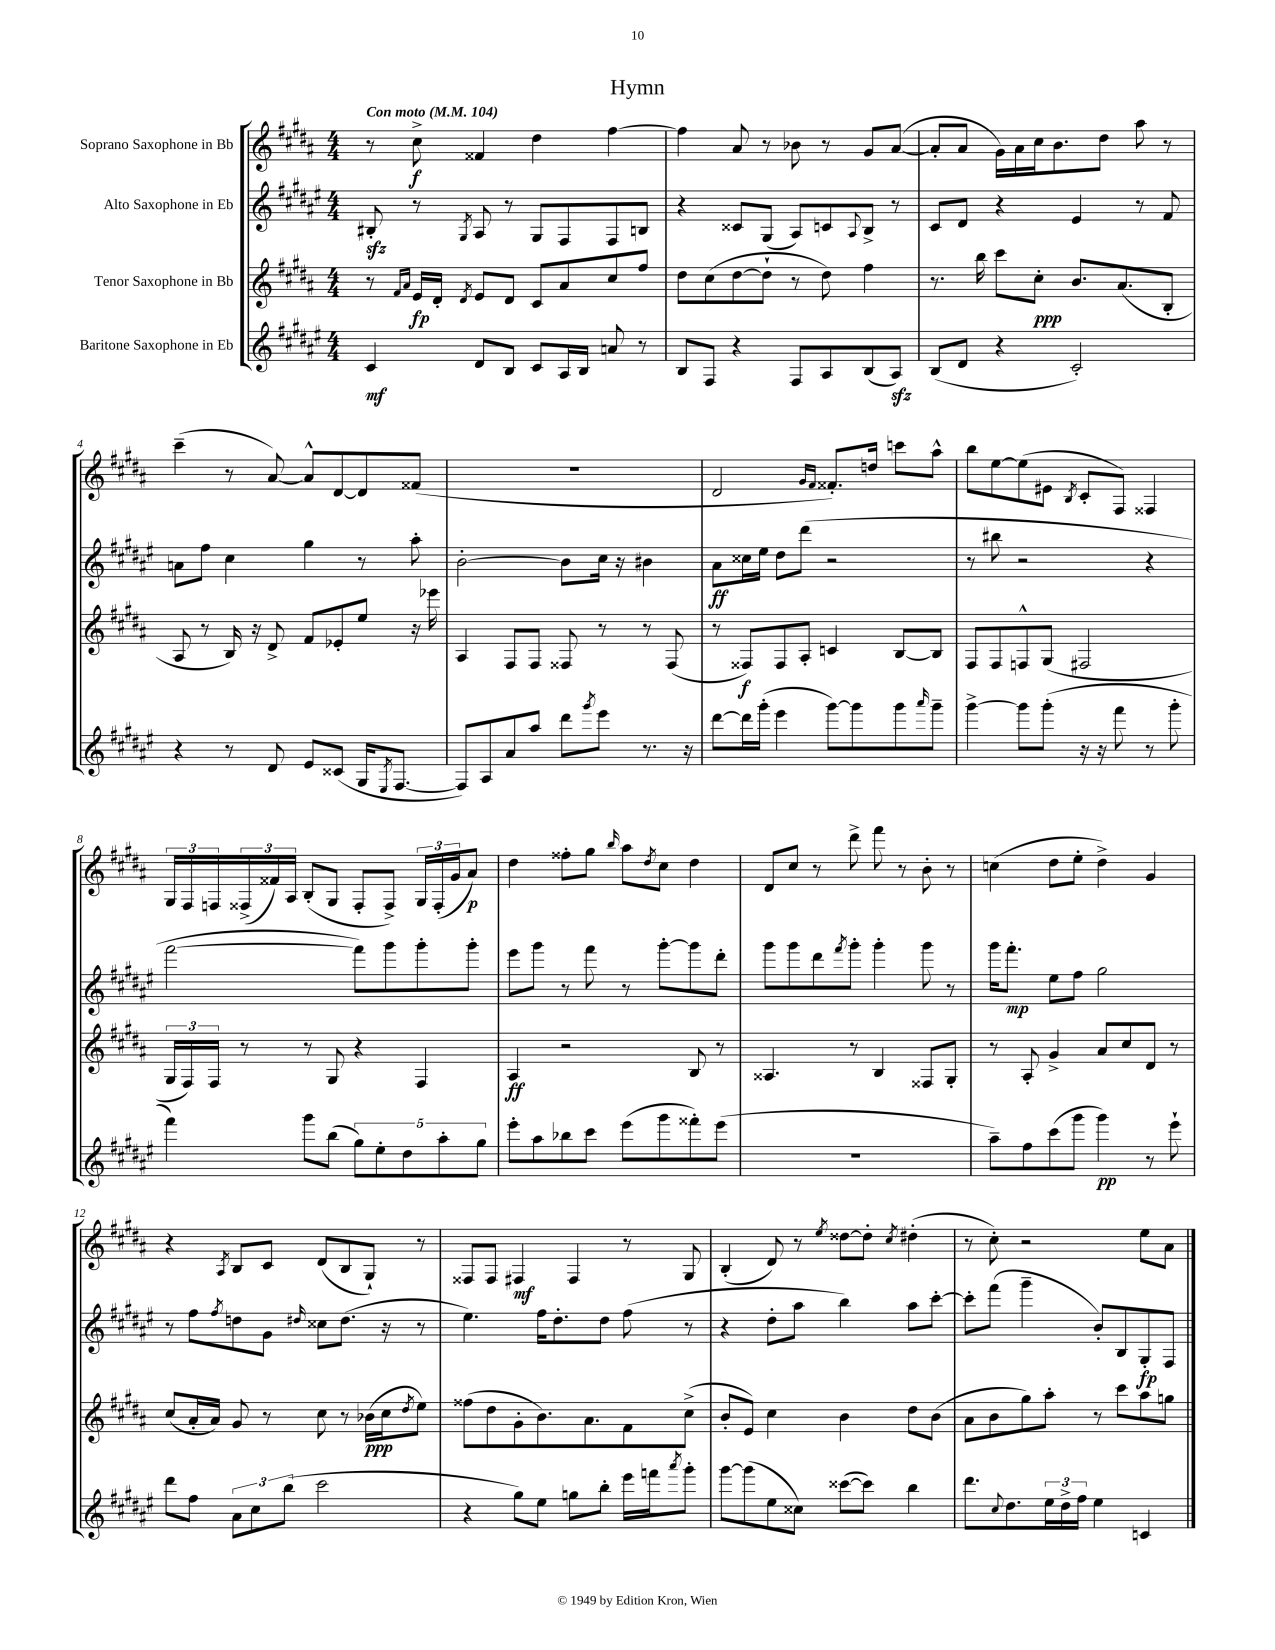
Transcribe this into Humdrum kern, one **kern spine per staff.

**kern	**dynam	**kern	**dynam	**kern	**dynam	**kern	**dynam
*part4	*part4	*part3	*part3	*part2	*part2	*part1	*part1
*staff4	*staff4	*staff3	*staff3	*staff2	*staff2	*staff1	*staff1
*I"Baritone Saxophone in Eb	*	*I"Tenor Saxophone in Bb	*	*I"Alto Saxophone in Eb	*	*I"Soprano Saxophone in Bb	*
*clefG2	*	*clefG2	*	*clefG2	*	*clefG2	*
*k[f#c#g#d#a#e#]	*	*k[f#c#g#d#a#]	*	*k[f#c#g#d#a#e#]	*	*k[f#c#g#d#a#]	*
*M4/4	*	*M4/4	*	*M4/4	*	*M4/4	*
*MM104	*	*MM104	*	*MM104	*	*MM104	*
=1	=1	=1	=1	=1	=1	=1	=1
!	!	!	!	!	!	!LO:TX:a:B:t=Con moto	!
4c#/	mf	8r	.	8B#Xzz'/	.	8r	.
.	.	16qqf#/LL	.	.	.	.	.
.	.	16qqa#/JJ	.	.	.	.	.
.	.	16e/LL	fp	8r	.	8cc#^\	f
.	.	16d#'/JJ	.	.	.	.	.
.	.	8qd#/	.	8qG#/	.	.	.
8d#/L	.	8e/L	.	8A#/	.	4f##X/	.
8B/J	.	8d#/J	.	8r	.	.	.
8c#/L	.	8c#/L	.	8G#/L	.	4dd#\	.
16A#/L	.	8a#/	.	8F#/	.	.	.
16B/JJ	.	.	.	.	.	.	.
8an/	.	8cc#/	.	8F#/	.	[4ff#\	.
8r	.	8ff#/J	.	8Bn/J	.	.	.
=2	=2	=2	=2	=2	=2	=2	=2
8B/L	.	8dd#\L	.	4r	.	4ff#\]	.
8F#/J	.	(8cc#\	.	.	.	.	.
4r	.	[8dd#\	.	8c##X/L	.	8a#/	.
.	.	8dd#`\J]	.	(8G#/J	.	8r	.
8F#/L	.	8r	.	8A#/L)	.	8b-X\	.
8A#/	.	8dd#\)	.	8cn/	.	8r	.
.	.	.	.	8qqA#/	.	.	.
(8B/	.	4ff#\	.	8B^/J	.	8g#/L	.
8A#zz/J)	.	.	.	8r	.	([8a#/J	.
=3	=3	=3	=3	=3	=3	=3	=3
(8B/L	.	8.r	.	8c#/L	.	8a#'/L]	.
8d#/J	.	.	.	8d#/J	.	8a#/J	.
.	.	16bb\	.	.	.	.	.
4r	.	8ccc#\L	.	4r	.	16g#\LL)	.
.	.	.	.	.	.	16a#\	.
.	.	8cc#'\J	ppp	.	.	16cc#\J	.
.	.	.	.	.	.	8.b\	.
2c#'/)	.	8.b/L	.	4e#/	.	.	.
.	.	.	.	.	.	8dd#\J	.
.	.	(8.a#/	.	.	.	.	.
.	.	.	.	8r	.	8aa#\	.
.	.	8B'/J	.	8f#/	.	8r	.
!!LO:LB:g=z
=4	=4	=4	=4	=4	=4	=4	=4
4r	.	8A#/	.	8an\L	.	(4ccc#~\	.
.	.	8r	.	8ff#\J	.	.	.
8r	.	16B/)	.	4cc#\	.	8r	.
.	.	16r	.	.	.	.	.
8d#/	.	8d#^/	.	.	.	[8a#/)	.
8e#/L	.	8f#/L	.	4gg#\	.	8a#^^/L]	.
(8c##X/J	.	8e-X'/	.	.	.	[8d#/	.
16G#/KL	.	8ee/J	.	8r	.	8d#/]	.
8qE#/	.	.	.	.	.	.	.
[8.F#/J	.	.	.	.	.	.	.
.	.	16r	.	8aa#'\	.	(8f##X/J	.
.	.	16eee-X\	.	.	.	.	.
=5	=5	=5	=5	=5	=5	=5	=5
8F#/L])	.	4A#/	.	[2b'\	.	1r	.
8A#/	.	.	.	.	.	.	.
8a#/	.	8F#/L	.	.	.	.	.
8aa#/J	.	8F#/J	.	.	.	.	.
8ddd#\L	.	8F##X/	.	8b\L]	.	.	.
8qggg#/	.	.	.	.	.	.	.
8eee#\J	.	8r	.	16cc#\Jk	.	.	.
.	.	.	.	16r	.	.	.
8.r	.	8r	.	4b#X\	.	.	.
.	.	(8F##/	.	.	.	.	.
16r	.	.	.	.	.	.	.
=6	=6	=6	=6	=6	=6	=6	=6
[8ddd#\L	.	8r	.	8a#\L	ff	2d#/	.
16ddd#\L]	.	8F##X/L)	f	16cc##X\L	.	.	.
(16ggg#'\JJ	.	.	.	16ee#\JJ	.	.	.
4eee#\	.	8F##/	.	8dd#\L	.	.	.
.	.	8A#'/J	.	(8ddd#\J	.	.	.
.	.	.	.	.	.	16qqg#/LL	.
.	.	.	.	.	.	16qqf#/JJ	.
[8ggg#\L)	.	4cn/	.	2r	.	8.f##X'/L)	.
8ggg#\]	.	.	.	.	.	.	.
.	.	.	.	.	.	16ddn/Jk	.
8ggg#\	.	[8B/L	.	.	.	8cccn\L	.
16qqaaa#/	.	.	.	.	.	.	.
8ggg#~\J	.	8B/J]	.	.	.	8aa#^^\J	.
=7	=7	=7	=7	=7	=7	=7	=7
[4ggg#^\	.	8F#/L	.	8r	.	8bb\L	.
.	.	8F#/	.	8bb#X\	.	[8ee\	.
8ggg#\L]	.	8Fn^^/	.	2r	.	(8ee\]	.
(8ggg#'\J	.	(8G#/J	.	.	.	8e#X\J	.
.	.	.	.	.	.	8qB/	.
16r	.	2F#X/	.	.	.	8c#'/L	.
16r	.	.	.	.	.	.	.
8fff#\	.	.	.	.	.	8F#/J)	.
8r	.	.	.	4r	.	4F##X/	.
8ggg#'\	.	.	.	.	.	.	.
!!LO:LB:g=z
=8	=8	=8	=8	=8	=8	=8	=8
4fff#\)	.	24G#/LL	.	[2fff#\	.	24G#/LL	.
.	.	24F#/)	.	.	.	24F#/	.
.	.	24F#/JJ	.	.	.	24Fn/	.
.	.	8r	.	.	.	(24F##X^/	.
.	.	.	.	.	.	24f##X/)	.
.	.	.	.	.	.	24A#/JJ	.
8ggg#\L	.	8r	.	.	.	(8B'/L	.
(8bb\J	.	8G#/	.	.	.	8G#/J	.
10gg#\L)	.	4r	.	8fff#\L])	.	8F##'/L	.
10ee#'\	.	.	.	.	.	.	.
.	.	.	.	8ggg#\	.	8F##^/J)	.
10dd#\	.	.	.	.	.	.	.
.	.	4F#/	.	8ggg#'\	.	24G#/LL	.
.	.	.	.	.	.	(24F##'/	.
10aa#'\	.	.	.	.	.	.	.
.	.	.	.	.	.	24g#/J	.
.	.	.	.	8ggg#'\J	.	8a#/J)	p
10gg#\J	.	.	.	.	.	.	.
=9	=9	=9	=9	=9	=9	=9	=9
8eee#'\L	.	4A#/	ff	8eee#\L	.	4dd#\	.
8aa#\	.	.	.	8ggg#\J	.	.	.
8bb-X\	.	2r	.	8r	.	8ff##X'\L	.
8ccc#\J	.	.	.	8fff#\	.	8gg#\J	.
.	.	.	.	.	.	16qqbb/	.
(8eee#\L	.	.	.	8r	.	8aa#\L	.
.	.	.	.	.	.	8qdd#/	.
8ggg#\	.	.	.	[8ggg#'\L	.	8cc#\J	.
8fff##X'\)	.	8B/	.	8ggg#\]	.	4dd#\	.
(8eee#\J	.	8r	.	8ddd#'\J	.	.	.
=10	=10	=10	=10	=10	=10	=10	=10
1r	.	4.A##X/	.	8ggg#\L	.	8d#/L	.
.	.	.	.	8ggg#\	.	8cc#/J	.
.	.	.	.	8ddd#\	.	8r	.
.	.	.	.	8qfff#/	.	.	.
.	.	8r	.	8ggg#'\J	.	8ddd#^\	.
.	.	4B/	.	4ggg#'\	.	8fff#\	.
.	.	.	.	.	.	8r	.
.	.	8F##X/L	.	8ggg#\	.	8b'\	.
.	.	8G#'/J	.	8r	.	8r	.
=11	=11	=11	=11	=11	=11	=11	=11
8aa#~\L)	.	8r	.	16ggg#\KL	.	(4ccn\	.
.	.	.	.	8.fff#'\J	mp	.	.
8ff#\	.	8A#'/	.	.	.	.	.
(8ccc#\	.	4g#^/	.	8ee#\L	.	8dd#\L	.
8ggg#\J	.	.	.	8ff#\J	.	8ee'\J	.
4ggg#\)	pp	8a#/L	.	2gg#\	.	4dd#^\)	.
.	.	8cc#/	.	.	.	.	.
8r	.	8d#/J	.	.	.	4g#/	.
8eee#`\	.	8r	.	.	.	.	.
!!LO:LB:g=z
=12	=12	=12	=12	=12	=12	=12	=12
8ddd#\L	.	(8cc#/L	.	8r	.	4r	.
8ff#\J	.	16a#'/L	.	8ff#\L	.	.	.
.	.	16a#/JJ)	.	.	.	.	.
.	.	.	.	8qff#/	.	8qA#/	.
12a#\L	.	8g#/	.	8ddn\	.	8B/L	.
12cc#\	.	.	.	.	.	.	.
.	.	8r	.	8g#\J	.	8c#/J	.
(12bb\J	.	.	.	.	.	.	.
.	.	.	.	16qqdd#X/	.	.	.
2ccc#\	.	8cc#\	.	8cc##X\L	.	(8d#/L	.
.	.	8r	.	(8.dd#\J	.	8B/	.
.	.	(16b-X\LL	ppp	.	.	8G#`/J)	.
.	.	16cc#\J	.	16r	.	.	.
.	.	8qdd#/	.	.	.	.	.
.	.	8ee\J)	.	8r	.	8r	.
=13	=13	=13	=13	=13	=13	=13	=13
4r	.	(8ff##X\L	.	4.ee#\)	.	8F##X/L	.
.	.	8dd#\	.	.	.	8F##/J	.
8gg#\L)	.	8g#'\	.	.	.	4F#X/	mf
8ee#\J	.	8.b\)	.	16ff#\KL	.	.	.
.	.	.	.	8.dd#'\	.	.	.
8ggn\L	.	.	.	.	.	4F#/	.
.	.	8.a#\	.	.	.	.	.
8bb'\J	.	.	.	8dd#\J	.	.	.
16eee#\LL	.	8f#\	.	(8ff#\	.	8r	.
16fffn\J	.	.	.	.	.	.	.
8qaaa#/	.	.	.	.	.	.	.
8ggg#'\J	.	(8cc#^\J	.	8r	.	8G#/	.
=14	=14	=14	=14	=14	=14	=14	=14
[8ggg#\L	.	8b'/L	.	4r	.	(4B'/	.
(8ggg#\]	.	8e/J)	.	.	.	.	.
8ee#\	.	4cc#\	.	8dd#'\L	.	8d#/)	.
8cc##X\J)	.	.	.	8aa#\J	.	8r	.
.	.	.	.	.	.	8qee/	.
([8ccc##X\L	.	4b\	.	4bb\)	.	[8dd##X\L	.
8ccc##\J])	.	.	.	.	.	8dd##'\J]	.
.	.	.	.	.	.	8qcc#/	.
4bb\	.	8dd#\L	.	8aa#\L	.	(4dd#X'\	.
.	.	(8b\J	.	[8ccc#'\J	.	.	.
=15	=15	=15	=15	=15	=15	=15	=15
8.ddd#\L	.	8a#\L	.	8ccc#'\L]	.	8r	.
.	.	8b\	.	(8fff#\J	.	8cc#'\)	.
8qqcc#/	.	.	.	.	.	.	.
8.dd#\	.	.	.	.	.	.	.
.	.	8gg#\)	.	4ggg#~\	.	2r	.
24ee#\L	.	8aa#'\J	.	.	.	.	.
24dd#^\	.	.	.	.	.	.	.
24ff#\JJ	.	.	.	.	.	.	.
4ee#\	.	8r	.	8b'/L)	.	.	.
.	.	8ccc#\L	.	8B/	.	.	.
4cn/	.	8aa#\	.	8G#'/	fp	8ee\L	.
.	.	8ggn\J	.	8F#/J	.	8a#\J	.
==	==	==	==	==	==	==	==
*-	*-	*-	*-	*-	*-	*-	*-
